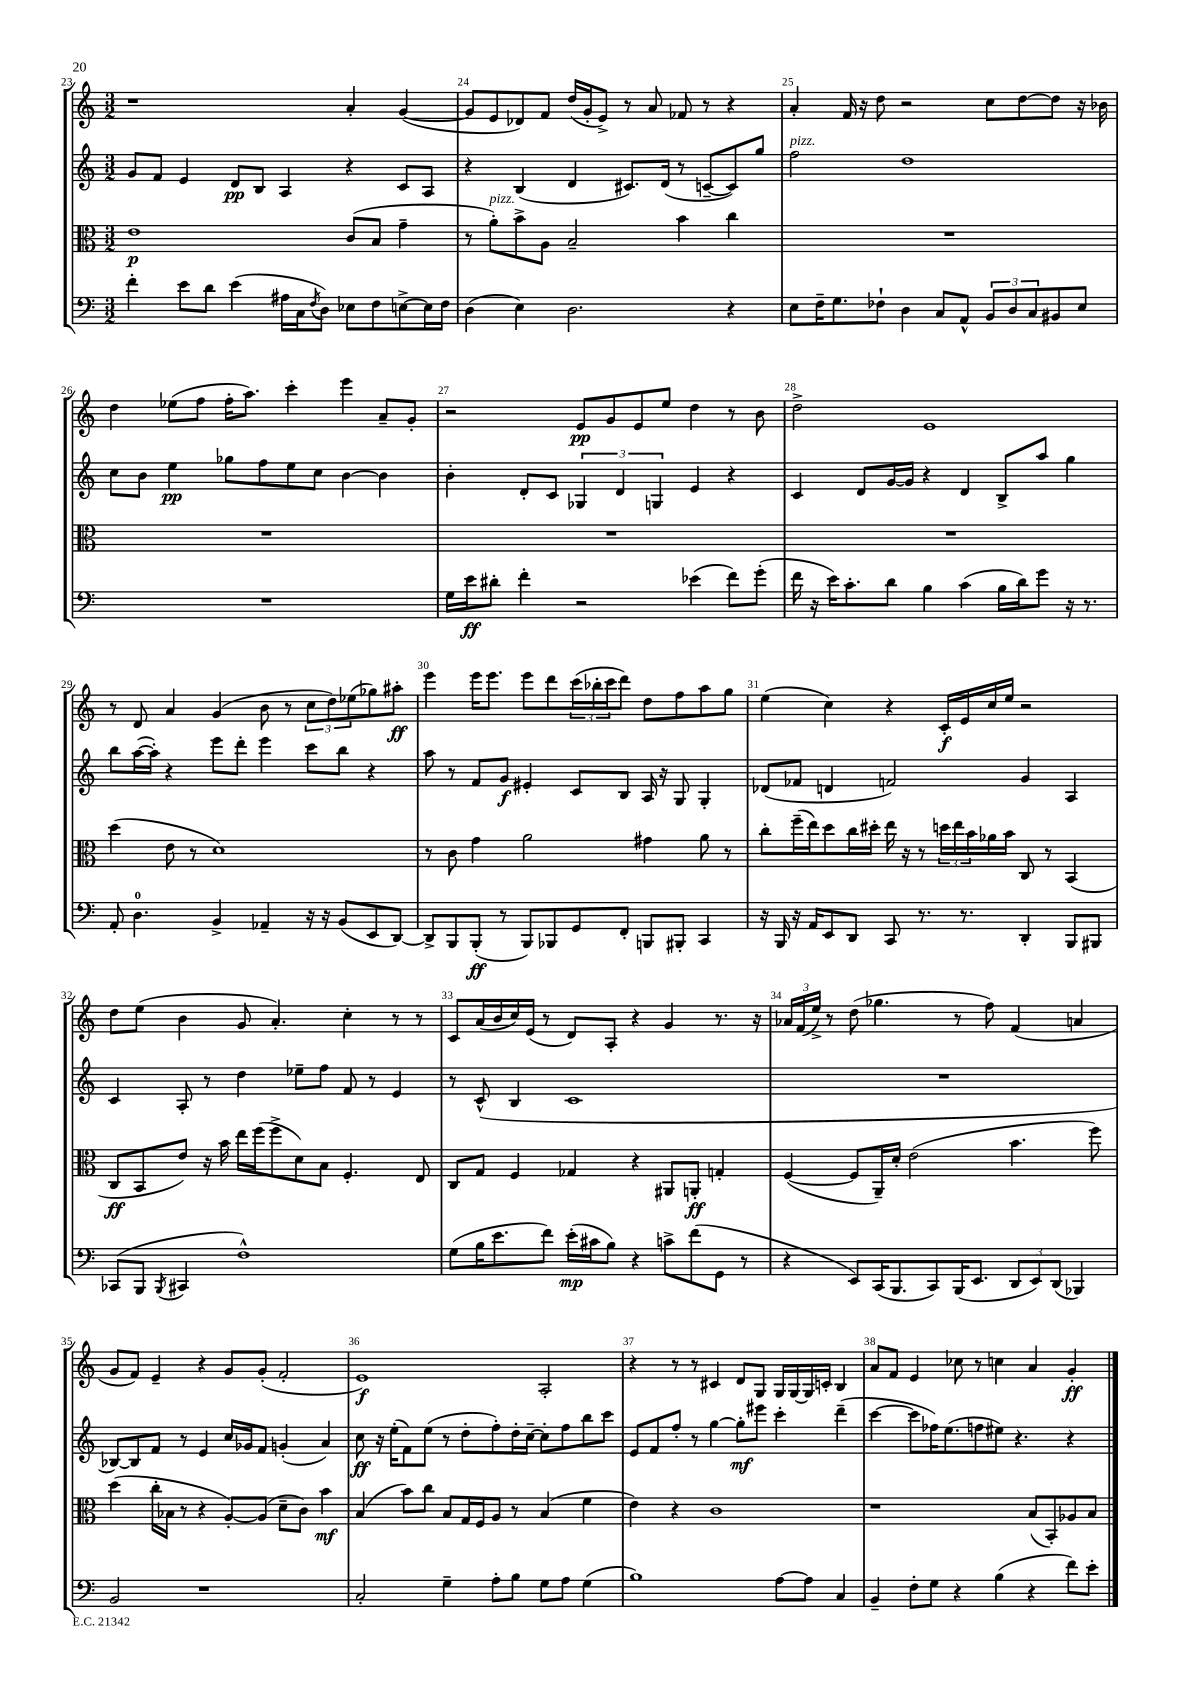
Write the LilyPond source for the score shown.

<<
\new StaffGroup <<
\new Staff = "s0" {
    \clef treble \key c \major \numericTimeSignature \time 3/2
    r1 a'4-. g'4~( |
    g'8 e'8 des'8) f'8 d''16( g'16-. e'8->) r8 a'8 fes'8 r8 r4 |
    a'4-. f'16 r16 d''8 r2 c''8 d''8~ d''8 r16 bes'16 |
    d''4 ees''8( f''8 f''16-. a''8.) c'''4-. e'''4 a'8-- g'8-. |
    r2 e'8\pp g'8 e'8 e''8 d''4 r8 b'8 |
    d''2-> e'1 |
    r8 d'8 a'4 g'4( b'8 r8 \tuplet 3/2 { c''8 d''8) ees''8( } ges''8) ais''8-.\ff |
    e'''4 e'''16 e'''8. e'''8 d'''8 \tuplet 3/2 { c'''16( bes''16-. c'''16 } d'''8) d''8 f''8 a''8 g''8 |
    e''4( c''4) r4 c'16-.\f e'16 c''16 e''16 r2 |
    d''8 e''8( b'4 g'8 a'4.-.) c''4-. r8 r8 |
    c'8 a'16( b'16 c''16) e'16( r8 d'8) a8-. r4 g'4 r8. r16 |
    \tuplet 3/2 { aes'16 f'16( e''16->) } r8 d''8( ges''4. r8 f''8) f'4( a'4 |
    g'8 f'8) e'4-- r4 g'8 g'8-.( f'2-. |
    e'1\f) a2-. |
    r4 r8 r8 cis'4 d'8 g8 g16 g16~ g16 c'16-. b4 |
    a'8 f'8 e'4 ces''8 r8 c''4 a'4 g'4-.\ff \bar "|." |
}
\new Staff = "s1" {
    \clef treble \key c \major \numericTimeSignature \time 3/2
    g'8 f'8 e'4 d'8\pp b8 a4 r4 c'8 a8 |
    r4 b4( d'4 cis'8.) d'16( r8 c'8~-- c'8) g''8 |
    f''2^\markup { \italic "pizz." } d''1 |
    c''8 b'8 e''4\pp ges''8 f''8 e''8 c''8 b'4~ b'4 |
    b'4-. d'8-. c'8 \tuplet 3/2 { ges4 d'4 g4 } e'4 r4 |
    c'4 d'8 g'16~ g'16 r4 d'4 b8-> a''8 g''4 |
    b''8 a''16~( a''16-.) r4 e'''8 d'''8-. e'''4 c'''8 b''8 r4 |
    a''8 r8 f'8 g'8\f eis'4-. c'8 b8 a16 r16 g8 g4-. |
    des'8( fes'8 d'4 f'2) g'4 a4 |
    c'4 a8-. r8 d''4 ees''8-- f''8 f'8 r8 e'4 |
    r8 c'8-^( b4 c'1 |
    R1. |
    bes8~) bes8 f'8 r8 e'4 c''16 ges'16 f'8 g'4-.( a'4) |
    c''8\ff r16 e''16-.( f'8) e''8( r8 d''8-. f''8-.) d''16-. c''16~-- c''8-. f''8 b''8 c'''8 |
    e'8 f'8 f''8-. r8 g''4~ g''8-.\mf eis'''8 c'''4-. d'''4--( |
    c'''4~ c'''8 fes''16) e''8.( f''8 eis''8) r4. r4 \bar "|." |
}
\new Staff = "s2" {
    \clef alto \key c \major \numericTimeSignature \time 3/2
    e'1\p c'8( b8 g'4-- |
    r8 a'8-.^\markup { \italic "pizz." }) b'8-> a8 b2-- b'4 c''4 |
    R1. |
    R1. |
    R1. |
    R1. |
    d''4( e'8 r8 d'1) |
    r8 c'8 g'4 a'2 gis'4 a'8 r8 |
    c''8-. f''16--( e''16) d''8 c''16 dis''16-. e''16 r16 r8 \tuplet 3/2 { d''16 e''16 b'16 } aes'16 b'16 c8 r8 b,4( |
    c8\ff b,8 e'8) r16 b'16 e''16 f''16( f''8-> d'8) b8 f4.-. e8 |
    c8 g8 f4 ges4 r4 ais,8 a,8-.\ff g4-. |
    f4~( f8 a,16--) d'16-. e'2( b'4. f''8) |
    d''4( c''16-. bes16 r8 r4 a8~-.) a8( d'8-- c'8) b'4\mf |
    b4( b'8) c''8 b8 g16 f16 a8 r8 b4( f'4 |
    e'4) r4 c'1 |
    r1 b8( b,8-.) aes8 b8 \bar "|." |
}
\new Staff = "s3" {
    \clef bass \key c \major \numericTimeSignature \time 3/2
    f'4-. e'8 d'8 e'4( ais16 c16 \acciaccatura { f8 } d8) ees8 f8 e8~-> e16 f16 |
    d4( e4) d2. r4 |
    e8 f16-- g8. fes8-! d4 c8 a,8-^ \tuplet 3/2 { b,8 d8 c8 } bis,8 e8 |
    R1. |
    g16 e'16\ff dis'8-. f'4-. r2 ees'4( f'8) g'8-.( |
    f'16 r16 e'16) c'8.-. d'8 b4 c'4( b16 d'16) g'8 r16 r8. |
    a,8-. d4.-0 b,4-> aes,4-- r16 r16 b,8( e,8 d,8~) |
    d,8-> b,,8 b,,8-.\ff( r8 b,,8) bes,,8 g,8 f,8-. b,,8 bis,,8-. c,4 |
    r16 b,,16 r16 a,16 e,8 d,8 c,8 r8. r8. d,4-. b,,8 bis,,8 |
    ces,8( b,,8 \acciaccatura { b,,8 } cis,4 f1-^) |
    g8( b16 e'8. f'8) e'16-.\mp( cis'16 b8) r4 c'8-> f'8( g,8 r8 |
    r4 e,8) c,16( b,,8. c,8) b,,16( e,8. \tuplet 3/2 { d,8 e,8) d,8( } bes,,4) |
    b,2 r1 |
    c2-. g4-- a8-. b8 g8 a8 g4( |
    b1) a8~ a8 c4 |
    b,4-- f8-. g8 r4 b4( r4 f'8) e'8-. \bar "|." |
}
>>
>>
\layout { \context { \Score currentBarNumber = #23 \override BarNumber.break-visibility = ##(#f #t #t) barNumberVisibility = #all-bar-numbers-visible } }
